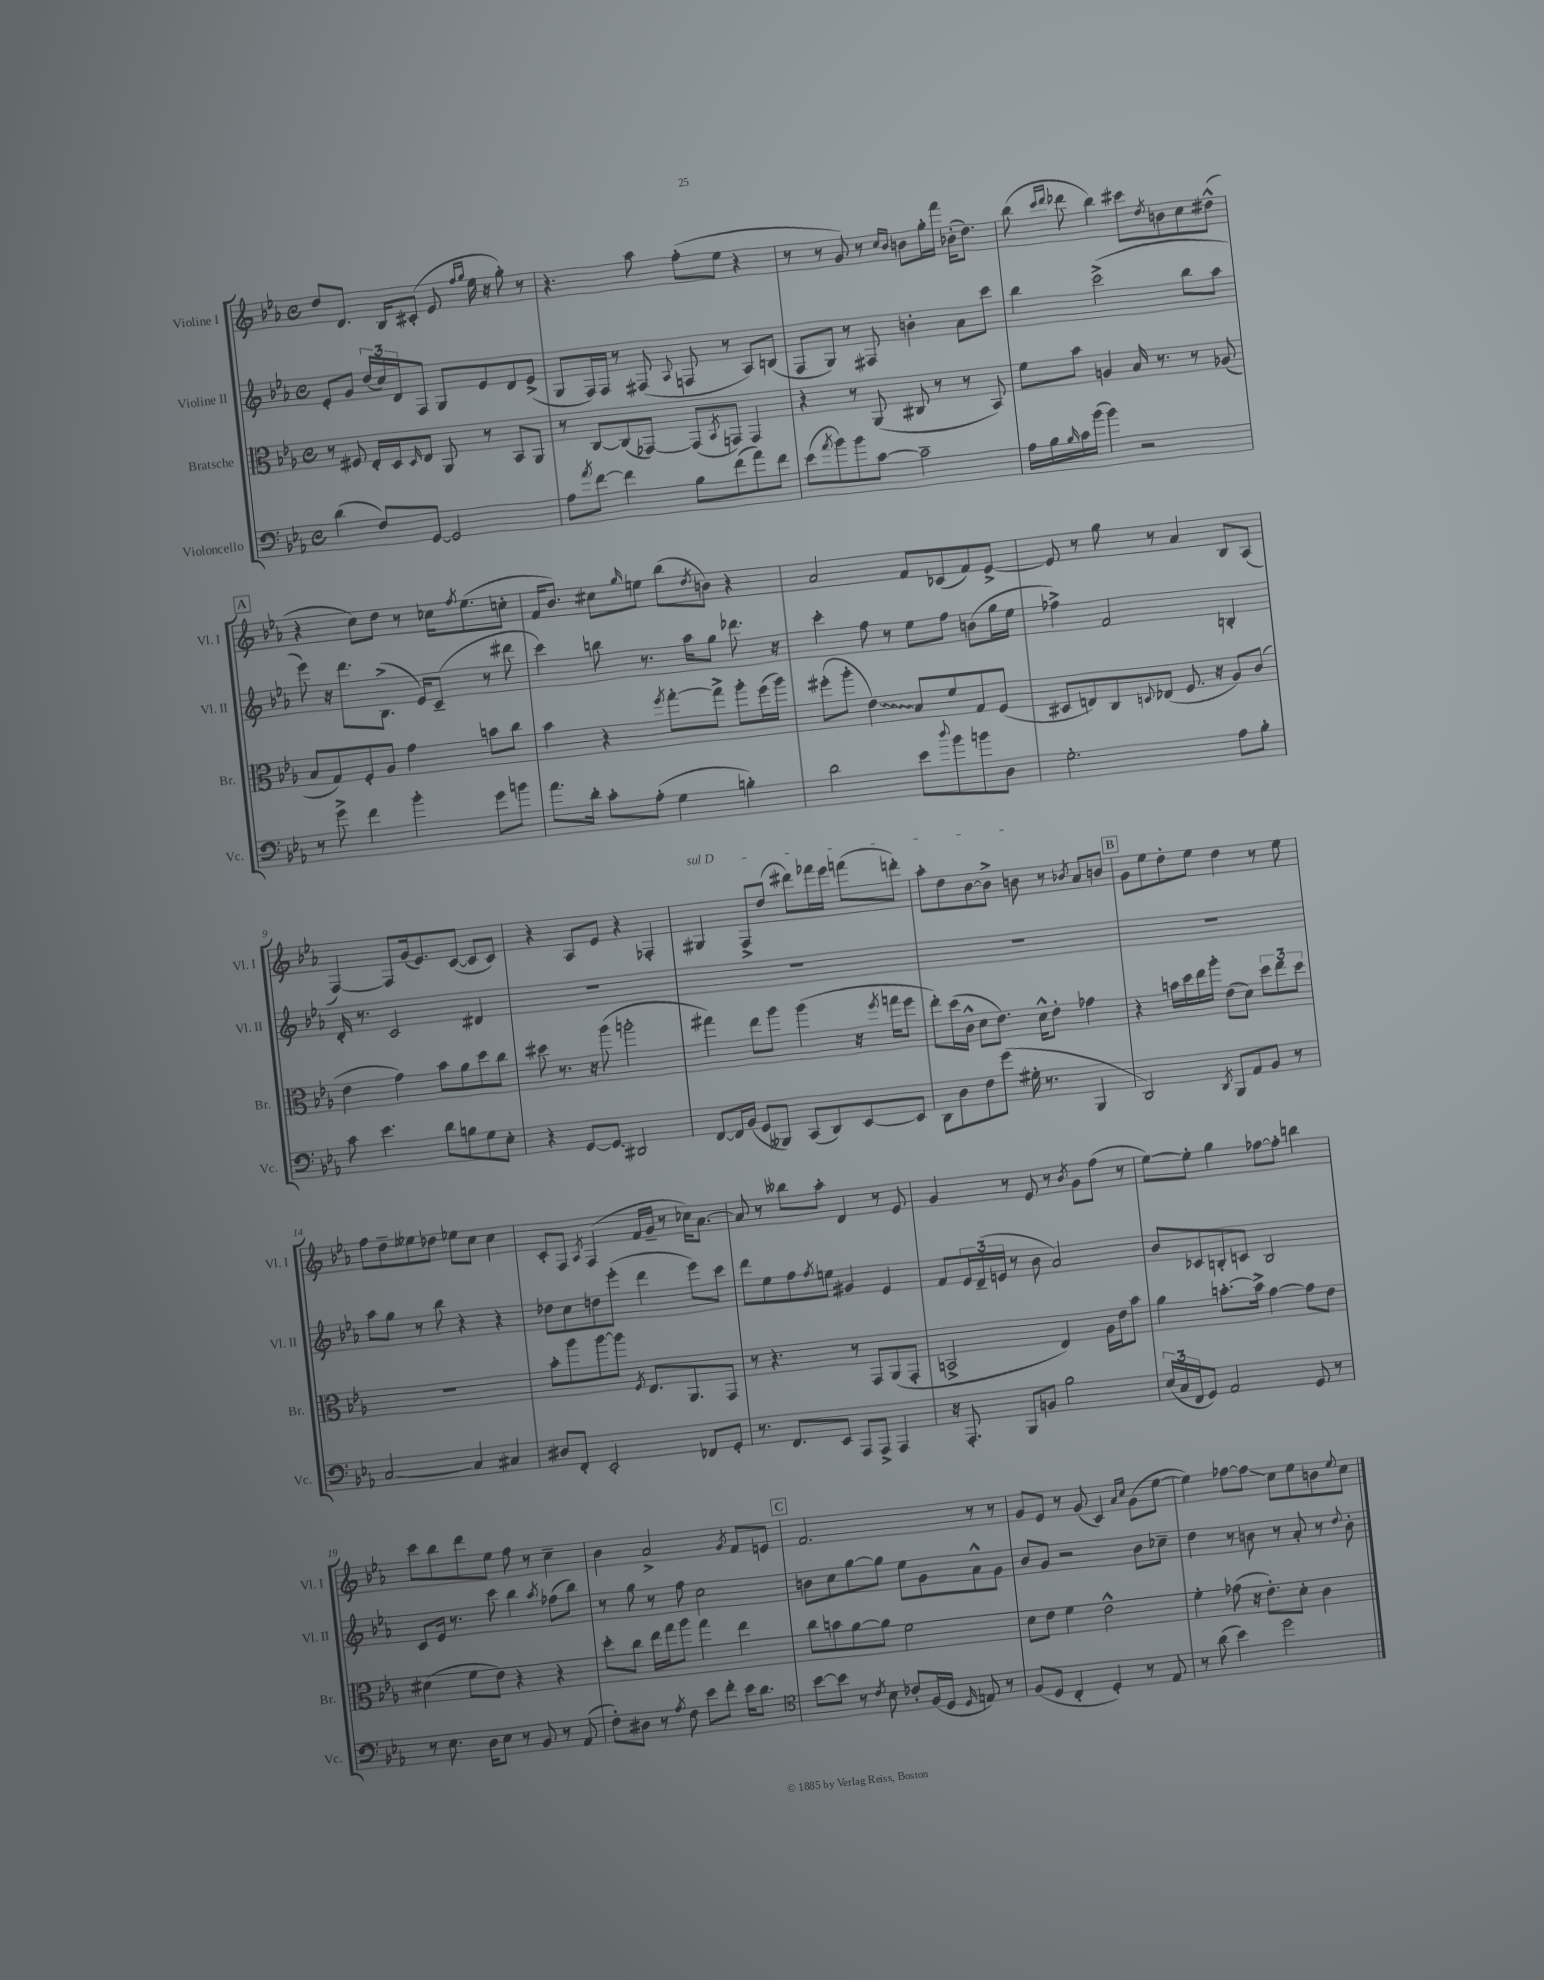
<<
\new StaffGroup <<
\new Staff = "s0" \with { instrumentName = "Violine I" shortInstrumentName = "Vl. I" } {
    \clef treble \key ees \major \defaultTimeSignature \time 4/4
    d''8 d'8. bes16 cis'8-.( ees'8 \grace { f''16 g''16 } ees''16 r16 g''8-.) r8 |
    r4. aes''8 f''8-.( ees''8 r4 |
    r8 r8 g'8) r8 \grace { c''16 bes'16 } b'8 g''16-. f'''16 bes'16-.( d''8.) |
    bes''8( \grace { c'''16 d'''16 } des'''8 bes''4) cis'''8 \acciaccatura { d''8 } b'8 c''8 dis''8-^( |
    \mark \markup { \box "A" } r4 c''8) d''8 r8 ces''16 \acciaccatura { f''8 } ees''8.( c''8-. |
    f'16 bes'8.) cis''8 \grace { g''16 } e''8 bes''8( \acciaccatura { d''8 } b'8) r4 |
    aes'2 f'8 ces'8( f'8) ees'8~-> |
    ees'8 r8 g''8 r8 aes'4 bes8 aes8( |
    f4~) f8 g'16( ees'8.) c'8~( c'8 c'8) |
    r4 aes8 ees'8 r4 fes4-. |
    \once \override TextSpanner.bound-details.left.text = \markup { \italic "sul D" } gis4\startTextSpan f8-> d''8( dis'''8) fes'''16 ees'''16 f'''8( d'''8-.) |
    aes''8-. d''8 bes'8~ bes'8-> b'8\stopTextSpan r8 \acciaccatura { bes'8 } aes'8 b'8 |
    \mark \markup { \box "B" } g'8 ees''8 d''8-. ees''8 d''4 r8 ees''8 |
    f''8 d''8-- eeses''8 des''8 ees''8 c''8 c''4 |
    c'8-. f8 \acciaccatura { aes8 } f4( f'16 g'16-- r8 ces''16) aes'8.~ |
    aes'8 r8 beses''8 aes''8-. d'4 r8 ees'8 |
    g'4 r8 ees'8 r8 \acciaccatura { bes'8 } g'8 f''8( r8 |
    ees''8~) ees''8-. g''4 fes''8~ fes''8-. b''4 |
    c'''8 bes''8 d'''8 ees''8 f''8 r8 c''4-- |
    bes'4 aes'2-> \acciaccatura { g'8 } f'8 e'8 |
    \mark \markup { \box "C" } f'2. r8 r8 |
    g'8 ees'8 r8 g'8( c'4) \grace { aes'16 c''16 } g'8( ees''8~ |
    ees''4) fes''8~ fes''8\glissando c''8 ees''8 b'8 \appoggiatura { ees''8 } c''8 \bar "|." |
}
\new Staff = "s1" \with { instrumentName = "Violine II" shortInstrumentName = "Vl. II" } {
    \clef treble \key ees \major \defaultTimeSignature \time 4/4
    ees'8-. g'8 \tuplet 3/2 { d''16( c''16) d'16 } f8 g8 ees'8 d'8 ees'8->( |
    g8 f16) f16 r8 fis8( \appoggiatura { aes8 } f8 r8 aes8) b8( |
    f8 g8) r8 fis8 b'4-. aes'8 c'''8 |
    bes''4 c'''2->( bes''8 aes''8 |
    \mark \markup { \box "A" } ees'''8) r16 d'''8. bes8.->( ees'16) c'8--( r8 dis'''8 |
    c'''4) b''8 r8. aes''16 g''8 des'''8. r16 |
    c'''4-. f''8 r8 ees''8 f''8 b'8( g''16 ees''16 |
    fes''4->) f'2 b4-. |
    d'16-. r8. c'2 dis'4 |
    R1 |
    R1 |
    R1 |
    \mark \markup { \box "B" } R1 |
    aes''8 g''8 r8 bes''8 r4 r4 |
    des''8 c''8 d''8 ees'''8-.( d'''4 ees'''8) c'''8 |
    d'''8 ees''8 f''8 \acciaccatura { f''8 } e''8 gis'4 ees'4 |
    f'8 \tuplet 3/2 { ees'16 d'16--( e'16 } r8 bes'8 aes'2) |
    bes'8 ces'8 b8-. c'8 b2 |
    c'8 ees'16 r8. c'''8 bes''4 \acciaccatura { aes''8 } fes''8( bes''8) |
    r8 g''8 r8 f''8 c''2 |
    \mark \markup { \box "C" } b'8 c''8 g''8~ g''8 ees''8 g'8 aes'8-^ g'8 |
    bes'8 g'8 r2 bes'8 ces''8-- |
    d''4 r8 b'8 r8 aes'8-. r8 \appoggiatura { d''8 } b'8-. \bar "|." |
}
\new Staff = "s2" \with { instrumentName = "Bratsche" shortInstrumentName = "Br." } {
    \clef alto \key ees \major \defaultTimeSignature \time 4/4
    r8 fis8 ees16-. d16 \grace { d16 } ees8 aes,8 r8 bes,8 aes,8 |
    r8 c8~ c8( ges,8~) ges,8( \acciaccatura { bes,8 } g,8) g,4 |
    r4 r8 aes,8( cis8 r8 r8 bes,8) |
    f'8 bes'8 a4 bes16 r8. r8 aes8( |
    \mark \markup { \box "A" } bes8 g8) f8-. aes8 g'4 b'8 c''8 |
    bes'4 r4 \acciaccatura { f''8 } g''8~-. g''8-> aes''8-. f''16( aes''16) |
    fis''8-.( aes''8-. \once \override Glissando.style = #'zigzag ees'4\glissando) bes8 f'8 g8 f8( |
    dis8 e8) c8 \appoggiatura { d8 } ees8( f8. r16 aes8) c'8( |
    ees'4 g'4) bes'8 aes'8 d''8 c''8 |
    dis''8 r8. r16 aes''8( a''2-. |
    gis''4) ees''8 aes''8 aes''4( r16 \acciaccatura { f''8 } g''16 f''8 |
    ees''8-.) d''16( c'16-^ d'8 ees'8.) d'16-^ ees'8-. ges'4 |
    \mark \markup { \box "B" } r4 b'16 d''16 ees''16 aes''16-. ees'8( d'8) \tuplet 3/2 { d''8 ees''8 d''8 } |
    R1 |
    bes'8-. aes''8 aes''8~ aes''8 \acciaccatura { f8 } ees8. aes,8. g,8 |
    r8 r4. r8 g,8 aes,8( g,8-. |
    b,2-> ees4) aes16 ees'16 bes'8 |
    aes'4 b'8.~-. b'16-> g'4~ g'8 ees'8 |
    dis'4( f'8 ees'8) r4 r4 |
    d''8-. c''8 ees''16 g''16 aes''8 g''4 ees''4 |
    \mark \markup { \box "C" } c''8 b'8 aes'8~ aes'8 f'2 |
    d'8 ees'8 f'4 ees'2-^ |
    f'4-. ges'8( r16 ees'8.-.) d'8-. c'4 \bar "|." |
}
\new Staff = "s3" \with { instrumentName = "Violoncello" shortInstrumentName = "Vc." } {
    \clef bass \key ees \major \defaultTimeSignature \time 4/4
    d'4( f8) g,8~ g,2 |
    aes8 \acciaccatura { aes'8 } f'8~ f'4 bes8 f'8( aes'8) f'8 |
    ees'8( \acciaccatura { aes'8 } bes'8) bes'8 c'8~ c'2-- |
    aes16 bes16 \grace { bes16 } c'16 bes'16( bes'4) r2 |
    \mark \markup { \box "A" } r8 g'8-> f'4 bes'4-. g'8 b'8 |
    aes'8. d'16-. c'8-. aes8-.( g4 b4-.) |
    d'2 ees'8 \appoggiatura { d''8 } bes'8 b'8 d8 |
    g2.-. aes8 bes8-. |
    c'8 ees'4. d'8 b8 g8 ees8-. |
    r4 g,8~ g,8\glissando dis,2 |
    f,8~ f,16 bes,16( g,8 beses,,8) c,8( d,8) ees,8~ ees,8 |
    d,8 d8 f8 g'8( gis16-. r8. bes,,4 |
    \mark \markup { \box "B" } d,2) \acciaccatura { d,8 } bes,,8 aes,8 bes,8 r8 |
    c2~ c4 cis4 |
    dis8 f,8-. ees,2-. fes,8 g,8-. |
    r8. f,8. ees,8 aes,,8 aes,,8-> aes,,4 |
    r16 aes,,8.-. bes,,8 b,8 bes2 |
    \tuplet 3/2 { ees16( c16 f,16 } g,8) aes,2 g,8 r8 |
    r8 ees8. d16 ees8 r8 bes,8 r8 aes,8( |
    f8-.) dis8 r8 \acciaccatura { aes8 } f8 ees'8 f'8-. ees'16 d'8. |
    \mark \markup { \box "C" } \clef tenor bes'8~ bes'8 r8 \acciaccatura { c'8 } bes8 ces'8-. f16( d16 \grace { d16 } e8) r8 |
    f8( d8 c4-. d4-.) r8 ees8 |
    r8 aes'8( bes'4) d''2 \bar "|." |
}
>>
>>
